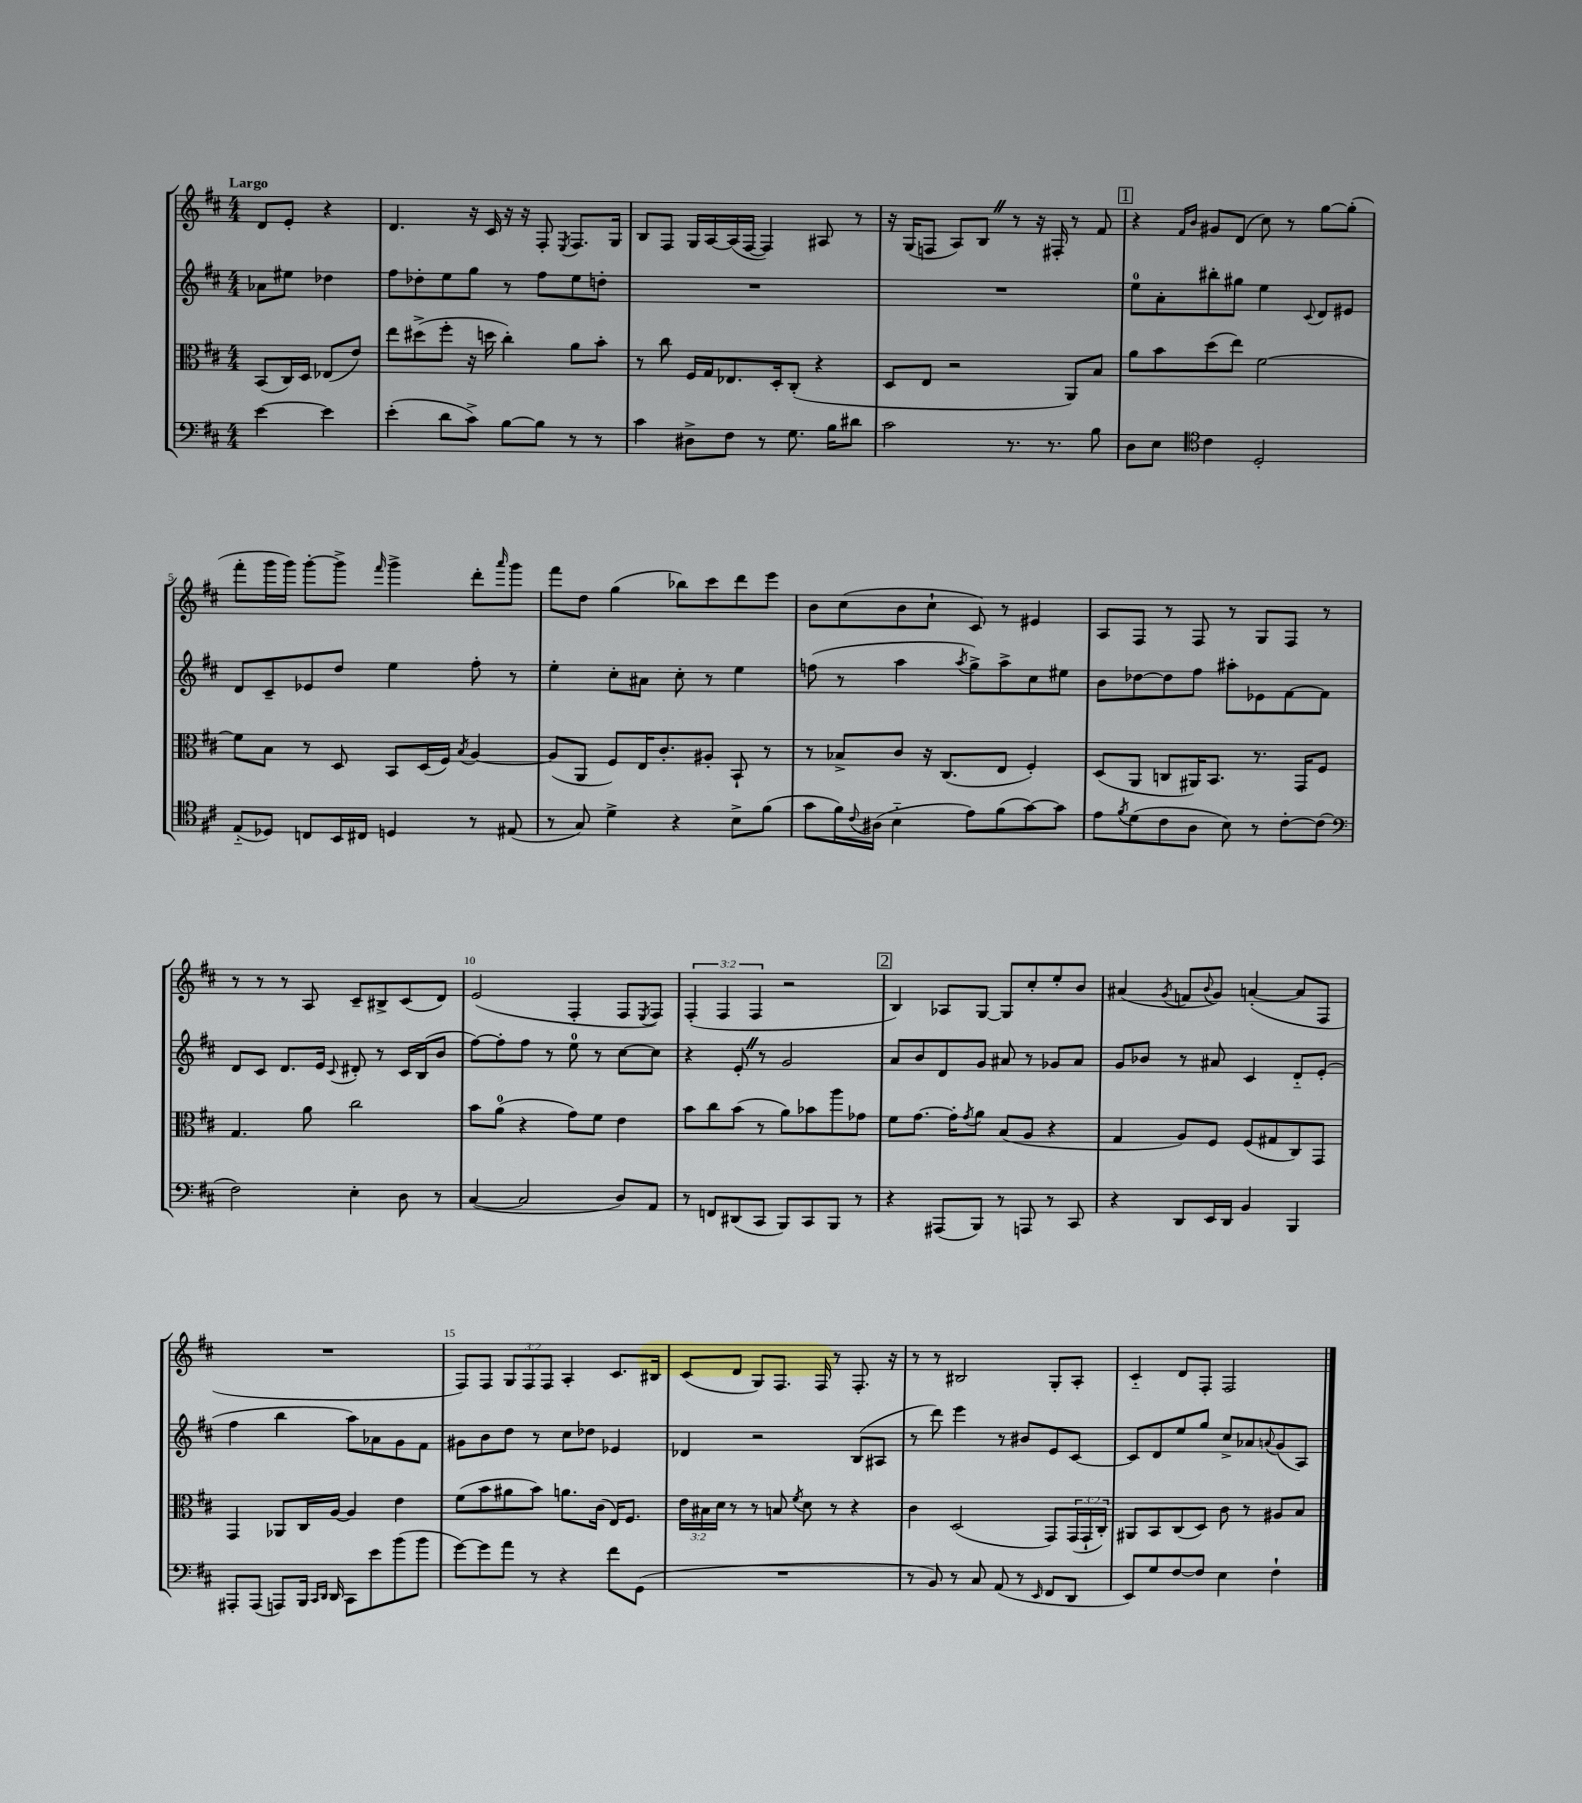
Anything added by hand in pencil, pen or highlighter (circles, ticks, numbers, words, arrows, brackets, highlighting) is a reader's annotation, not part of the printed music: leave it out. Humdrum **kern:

**kern	**kern	**kern	**kern
*staff4	*staff3	*staff2	*staff1
*clefF4	*clefC3	*clefG2	*clefG2
*k[f#c#]	*k[f#c#]	*k[f#c#]	*k[f#c#]
*M4/4	*M4/4	*M4/4	*M4/4
[4e	(8BB	8a-	8d
.	16C#)	8ee#	8e'
.	16D	.	.
4e]	(8E-	4dd-	4r
.	8e)	.	.
=	=	=	=
(4e'	8ee	8ff#	4.d
.	(8dd#^	8dd-'	.
8d	8ff#'	8ee	.
8c#^)	16r	8gg	16r
.	16dd	.	16c#
[8B	4cc#')	8r	16r
.	.	.	16r
8B]	.	8ff#	8F#'
.	.	.	8qE
8r	8a	8ee	8.F#
8r	8b'	8dd'	.
.	.	.	16G
=	=	=	=
4c#	8r	1r	8B
.	8cc#	.	8F#
8D#^	16F#	.	16G
.	16G	.	[16A
8F#	8.E-	.	(16A]
.	.	.	[16F#
8r	.	.	4F#])
.	16D'	.	.
8.G	(8C#'	.	.
.	4r	.	8A#
16B	.	.	.
8d#	.	.	8r
=	=	=	=
2c#	8D	1r	16r
.	.	.	(16G
.	8E	.	8F
.	2r	.	8A)
.	.	.	8B
8.r	.	.	8r
.	.	.	16r
8.r	.	.	16F#'
.	8AA)	.	8r
8B	8B	.	8f#
=	=	=	=
8D	8a	8ee	4r
8E	8b	8a'	.
*clefC4	*	*	*
.	.	.	16qqf#
.	.	.	16qqb
4c#	(8dd	8bb#'	8g#
.	8ee)	8gg#	(8d
2D'	[2f#	4ee	8cc#)
.	.	.	8r
.	.	8qqc#	.
.	.	8d	[8gg
.	.	8e#	(8gg']
=	=	=	=
(8E'~	8f#]	8d	8fff#'
8D-)	8B	8c#~	16ggg
.	.	.	16ggg)
8C	8r	8e-	[8ggg'
16BB	8D	8dd	8ggg^]
16C#	.	.	.
.	.	.	16qqfff#
4D	8BB	4ee	4ggg^
.	(16D	.	.
.	16F#)	.	.
.	8qB	.	.
8r	[4A	8ff#'	8ddd'
.	.	.	16qqaaa
(8E#	.	8r	8ggg
=	=	=	=
8r	(8A]	4ee'	8fff#
8G)	8AA	.	8dd
4d^	8F#)	8cc#'	(4gg
.	16E	8a#	.
.	8.c#'	.	.
4r	.	8cc#'	8bb-)
.	8A#'	8r	8ccc#
8B^	8BB`	4ee	8ddd
(8f#	8r	.	8eee
=	=	=	=
8g	8r	(8ff	8b
16f#)	8B-^	8r	(8cc#
8qqc#	.	.	.
(16A#	.	.	.
4B'~	8c#	4aa	8b
.	16r	.	8cc#`
.	(8.C#	.	.
.	.	8qaa	.
8e)	.	8gg^)	8c#)
(8f#	8E	8aa^	8r
[8g)	4F#')	8cc#	4e#
8g]	.	8ee#	.
=	=	=	=
8e	(8D	8b	8A
8qf#	.	.	.
(8d	8AA	[8dd-	8F#
8c#	8C	8dd-]	8r
8A	16AA#)	8ff#	8F#
.	8.BB	.	.
8B)	.	8aa#'	8r
8r	8.r	8e-	8G
[8c#'	.	[8f#	8F#
.	16GG	.	.
(8c#]	8F#	8f#]	8r
=	=	=	=
*clefF4	*	*	*
2F#)	4.G	8d	8r
.	.	8c#	8r
.	.	8.d	8r
.	8a	.	8A
.	.	16e	.
.	.	8qqc#	.
4E'	2cc#	8d#'	8c#~
.	.	8r	8B#^
8D	.	16c#	(8c#
.	.	(16B	.
8r	.	8b	8d)
=	=	=	=
([4C#	8b	[8ff#)	(2e
.	(8a	8ff#']	.
2C#]	4r	8ff#	.
.	.	8r	.
.	8g)	8ee	4F#'
.	8f#	8r	.
8D)	4e	[8cc#	8F#
.	.	.	8qE
8AA	.	8cc#]	8F#)
=	=	=	=
8r	8b	4r	(6F#'
8FF	8cc#	.	.
.	.	.	6F#
(8DD#	(8b	8e'	.
.	.	.	6F#
8CC#	8r	8r	.
8BBB)	8a)	2g	2r
8CC#	8b-	.	.
8BBB	8aa	.	.
8r	8g-	.	.
=	=	=	=
4r	8f#	8a	4B)
.	[8.g	8b	.
(8AAA#	.	8d	8A-
.	16g']	.	.
.	8qg	.	.
8BBB)	8a	8g	[8G
8r	(8B	8a#	8G]
8AAA	8A	8r	8cc#'
8r	4r	8g-	8ee'
8CC#	.	8a#	8b
=	=	=	=
4r	4G	8g	(4a#
.	.	8b-	.
.	.	.	8qg
8DD	8A)	8r	8f
.	.	.	8qqb
16EE	8F#	8a#	8g)
16DD	.	.	.
4BB	(8F#	4c#	([4a'
.	8G#	.	.
4BBB	8C#)	8d'~	8a]
.	8GG	(8e'	8F#
=	=	=	=
8AAA#'	4GG	4ff#	1r
(8AAA#	.	.	.
8AAA)	8AA-	4bb	.
16BBB	16C#	.	.
16qqCC#	.	.	.
16qqDD	.	.	.
16DD	[16A	.	.
8CC#	4A]	8aa)	.
8e	.	8a-	.
(8b	4e	8g	.
8b	.	8f#	.
=	=	=	=
[8g)	(8f#	8g#	8F#)
8g]	8b	8b	8F#
8a	8a#	8dd	12G
.	.	.	12F#
8r	8b)	8r	.
.	.	.	12F#
4r	8.a	8cc#	4A'
.	.	8dd-	.
.	(16c#	.	.
8f#	16E)	4e-	8.c#
.	8.F#	.	.
(8GG	.	.	.
.	.	.	16B#
=	=	=	=
1r	24e	4d-	(8c#
.	24B#	.	.
.	24d	.	.
.	8r	.	8d
.	8r	2r	8G)
.	8B	.	8.F#
.	8qf#	.	.
.	8d	.	.
.	.	.	16F#
.	8r	.	8r
.	4r	(8B	8.F#'
.	.	8A#	.
.	.	.	16r
=	=	=	=
8r	4c#	8r	8r
8BB)	.	8ddd)	8r
8r	(2D	4eee	2B#
8C#	.	.	.
(8AA	.	8r	.
8r	.	8b#	.
16qqEE	.	.	.
8FF#	8GG)	8e	8G'
8DD	(24GG	[8c#	8A'
.	24GG`	.	.
.	24C#')	.	.
=	=	=	=
8EE)	8AA#	8c#]	4c#'~
8G	8BB	8d	.
[8F#	(8C#	8ee	8d
8F#]	8D)	8gg	8F#'
4E	8c#	8cc#^	2F#
.	8r	8a-	.
.	.	8qqa	.
4F#`	8A#	(8g	.
.	8B	8A)	.
==	==	==	==
*-	*-	*-	*-
